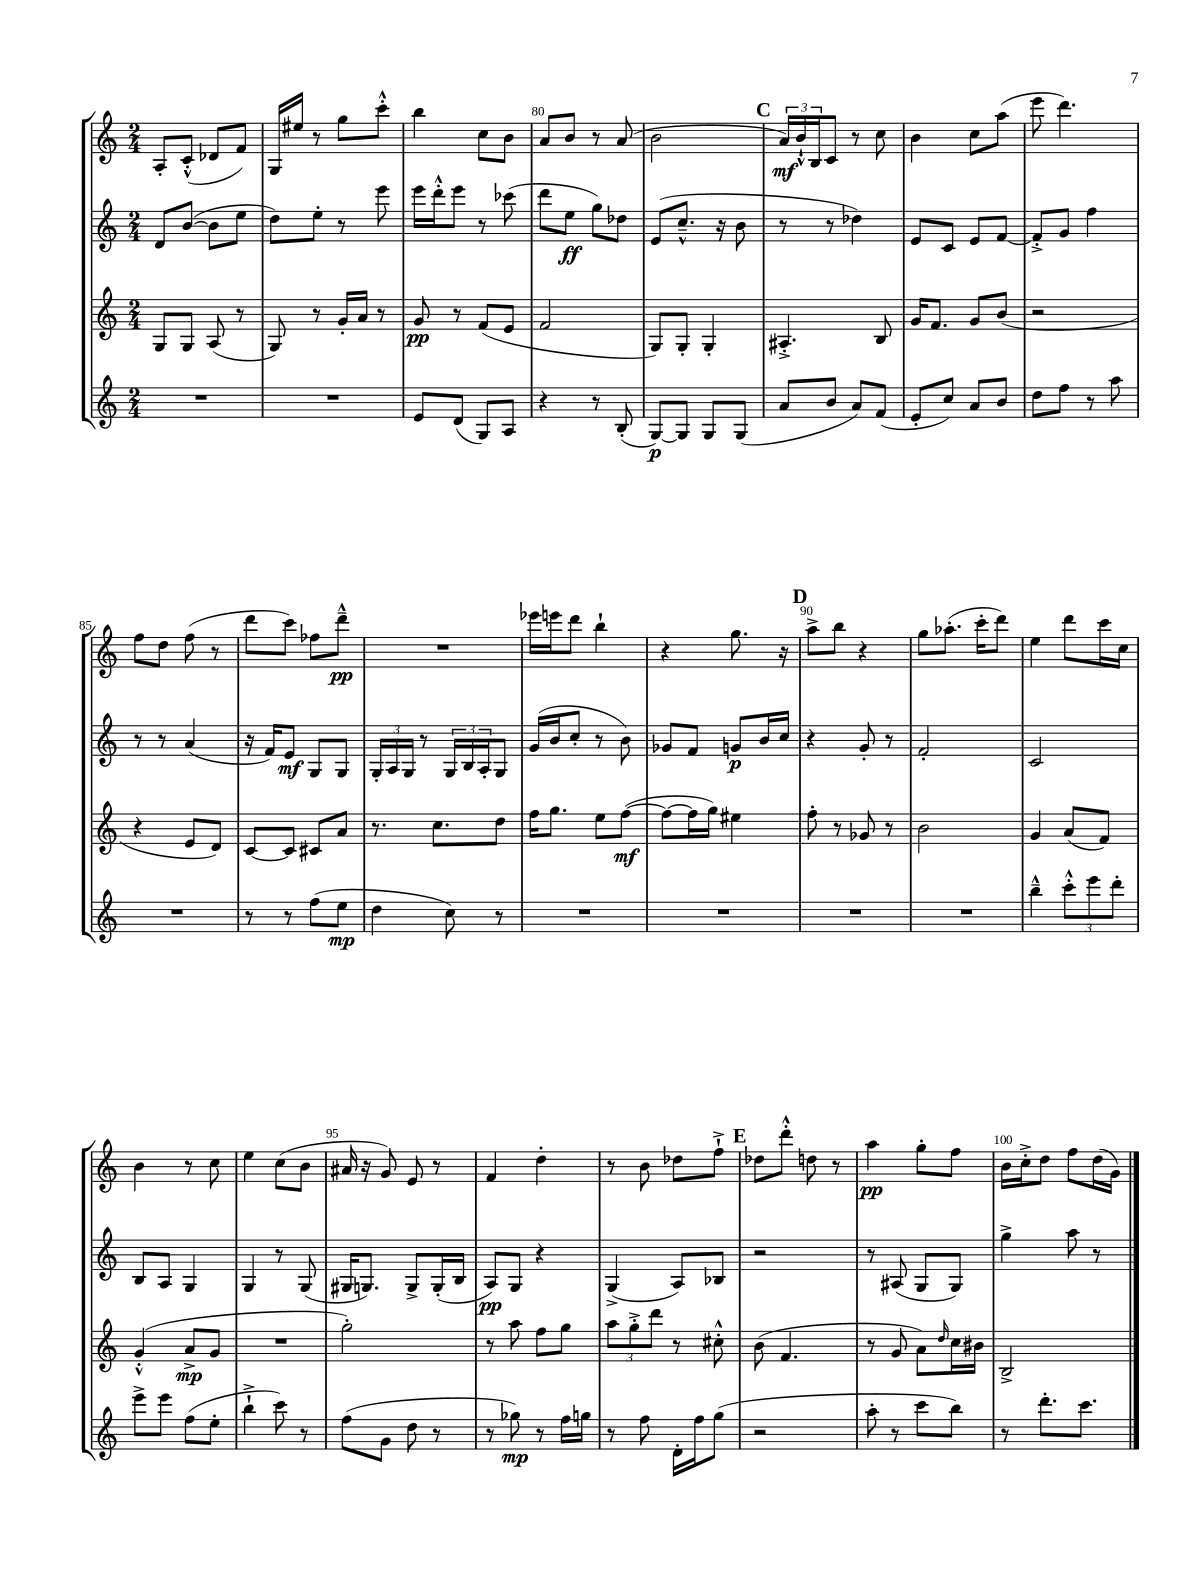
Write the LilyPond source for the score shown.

<<
\new StaffGroup <<
\new Staff = "s0" {
    \clef treble \key c \major \numericTimeSignature \time 2/4
    a8-. c'8-.-^( des'8 f'8) |
    g16 eis''16 r8 g''8 c'''8-.-^ |
    b''4 c''8 b'8 |
    a'8 b'8 r8 a'8( |
    b'2 |
    \mark \markup { \bold "C" } \tuplet 3/2 { a'16\mf) b'16-!-^ b16 } c'8 r8 c''8 |
    b'4 c''8 a''8( |
    e'''8 d'''4.) |
    f''8 d''8 f''8( r8 |
    d'''8 c'''8) fes''8 d'''8---^\pp |
    R2 |
    ees'''16 e'''16 d'''8 b''4-! |
    r4 g''8. r16 |
    \mark \markup { \bold "D" } a''8-> b''8 r4 |
    g''8 aes''8.-.( c'''16-. d'''8) |
    e''4 d'''8 c'''16 c''16 |
    b'4 r8 c''8 |
    e''4 c''8( b'8 |
    ais'16 r16 g'8) e'8 r8 |
    f'4 d''4-. |
    r8 b'8 des''8 f''8-!-> |
    \mark \markup { \bold "E" } des''8 d'''8-.-^ d''8 r8 |
    a''4\pp g''8-. f''8 |
    b'16 c''16-.-> d''8 f''8 d''16( g'16) \bar "|." |
}
\new Staff = "s1" {
    \clef treble \key c \major \numericTimeSignature \time 2/4
    d'8 b'8~( b'8 e''8 |
    d''8) e''8-. r8 e'''8 |
    e'''16 d'''16-.-^ e'''8 r8 ces'''8( |
    d'''8 e''8\ff g''8) des''8 |
    e'8( c''8.---^ r16 b'8 |
    \mark \markup { \bold "C" } r8 r8 des''4) |
    e'8 c'8 e'8 f'8~ |
    f'8-.-> g'8 f''4 |
    r8 r8 a'4( |
    r16 f'16) e'8\mf g8 g8 |
    \tuplet 3/2 { g16-. a16 g16 } r8 \tuplet 3/2 { g16 b16 a16-. } g8 |
    g'16( b'16 c''8-. r8 b'8) |
    ges'8 f'8 g'8\p b'16 c''16 |
    \mark \markup { \bold "D" } r4 g'8-. r8 |
    f'2-. |
    c'2 |
    b8 a8 g4 |
    g4 r8 g8( |
    gis16 g8.) g8-> g16-.( b16 |
    a8\pp) g8 r4 |
    g4->( a8) bes8 |
    \mark \markup { \bold "E" } r2 |
    r8 ais8( g8 g8) |
    g''4-> a''8 r8 \bar "|." |
}
\new Staff = "s2" {
    \clef treble \key c \major \numericTimeSignature \time 2/4
    g8 g8 a8( r8 |
    g8) r8 g'16-. a'16 r8 |
    g'8\pp r8 f'8( e'8 |
    f'2 |
    g8) g8-. g4-. |
    \mark \markup { \bold "C" } ais4.-.-> b8 |
    g'16 f'8. g'8 b'8( |
    r2 |
    r4 e'8 d'8) |
    c'8~ c'8 cis'8 a'8 |
    r8. c''8. d''8 |
    f''16 g''8. e''8 f''8~\mf( |
    f''8~ f''16 g''16) eis''4 |
    \mark \markup { \bold "D" } f''8-. r8 ges'8 r8 |
    b'2 |
    g'4 a'8( f'8) |
    g'4-.-^( a'8->\mp g'8 |
    R2 |
    g''2-.) |
    r8 a''8 f''8 g''8 |
    \tuplet 3/2 { a''8 g''8-.-> d'''8 } r8 cis''8-.-^ |
    \mark \markup { \bold "E" } b'8( f'4. |
    r8 g'8 a'8) \grace { d''16 } c''16 bis'16 |
    b2-> \bar "|." |
}
\new Staff = "s3" {
    \clef treble \key c \major \numericTimeSignature \time 2/4
    R2 |
    R2 |
    e'8 d'8( g8) a8 |
    r4 r8 b8-.( |
    g8~\p) g8 g8 g8( |
    \mark \markup { \bold "C" } a'8 b'8 a'8) f'8( |
    e'8-. c''8) a'8 b'8 |
    d''8 f''8 r8 a''8 |
    R2 |
    r8 r8 f''8( e''8\mp |
    d''4 c''8) r8 |
    R2 |
    R2 |
    \mark \markup { \bold "D" } R2 |
    R2 |
    b''4---^ \tuplet 3/2 { c'''8-.-^ e'''8 d'''8-. } |
    e'''8-> e'''8 f''8( e''8-. |
    b''4-!-> c'''8) r8 |
    f''8( g'8 d''8 r8 |
    r8 ges''8\mp) r8 f''16 g''16 |
    r8 f''8 d'16-. f''16 g''8( |
    \mark \markup { \bold "E" } r2 |
    a''8-. r8 c'''8 b''8) |
    r8 d'''8.-. c'''8. \bar "|." |
}
>>
>>
\layout { \context { \Score currentBarNumber = #77 \override BarNumber.break-visibility = ##(#f #t #t) barNumberVisibility = #(every-nth-bar-number-visible 5) } }
